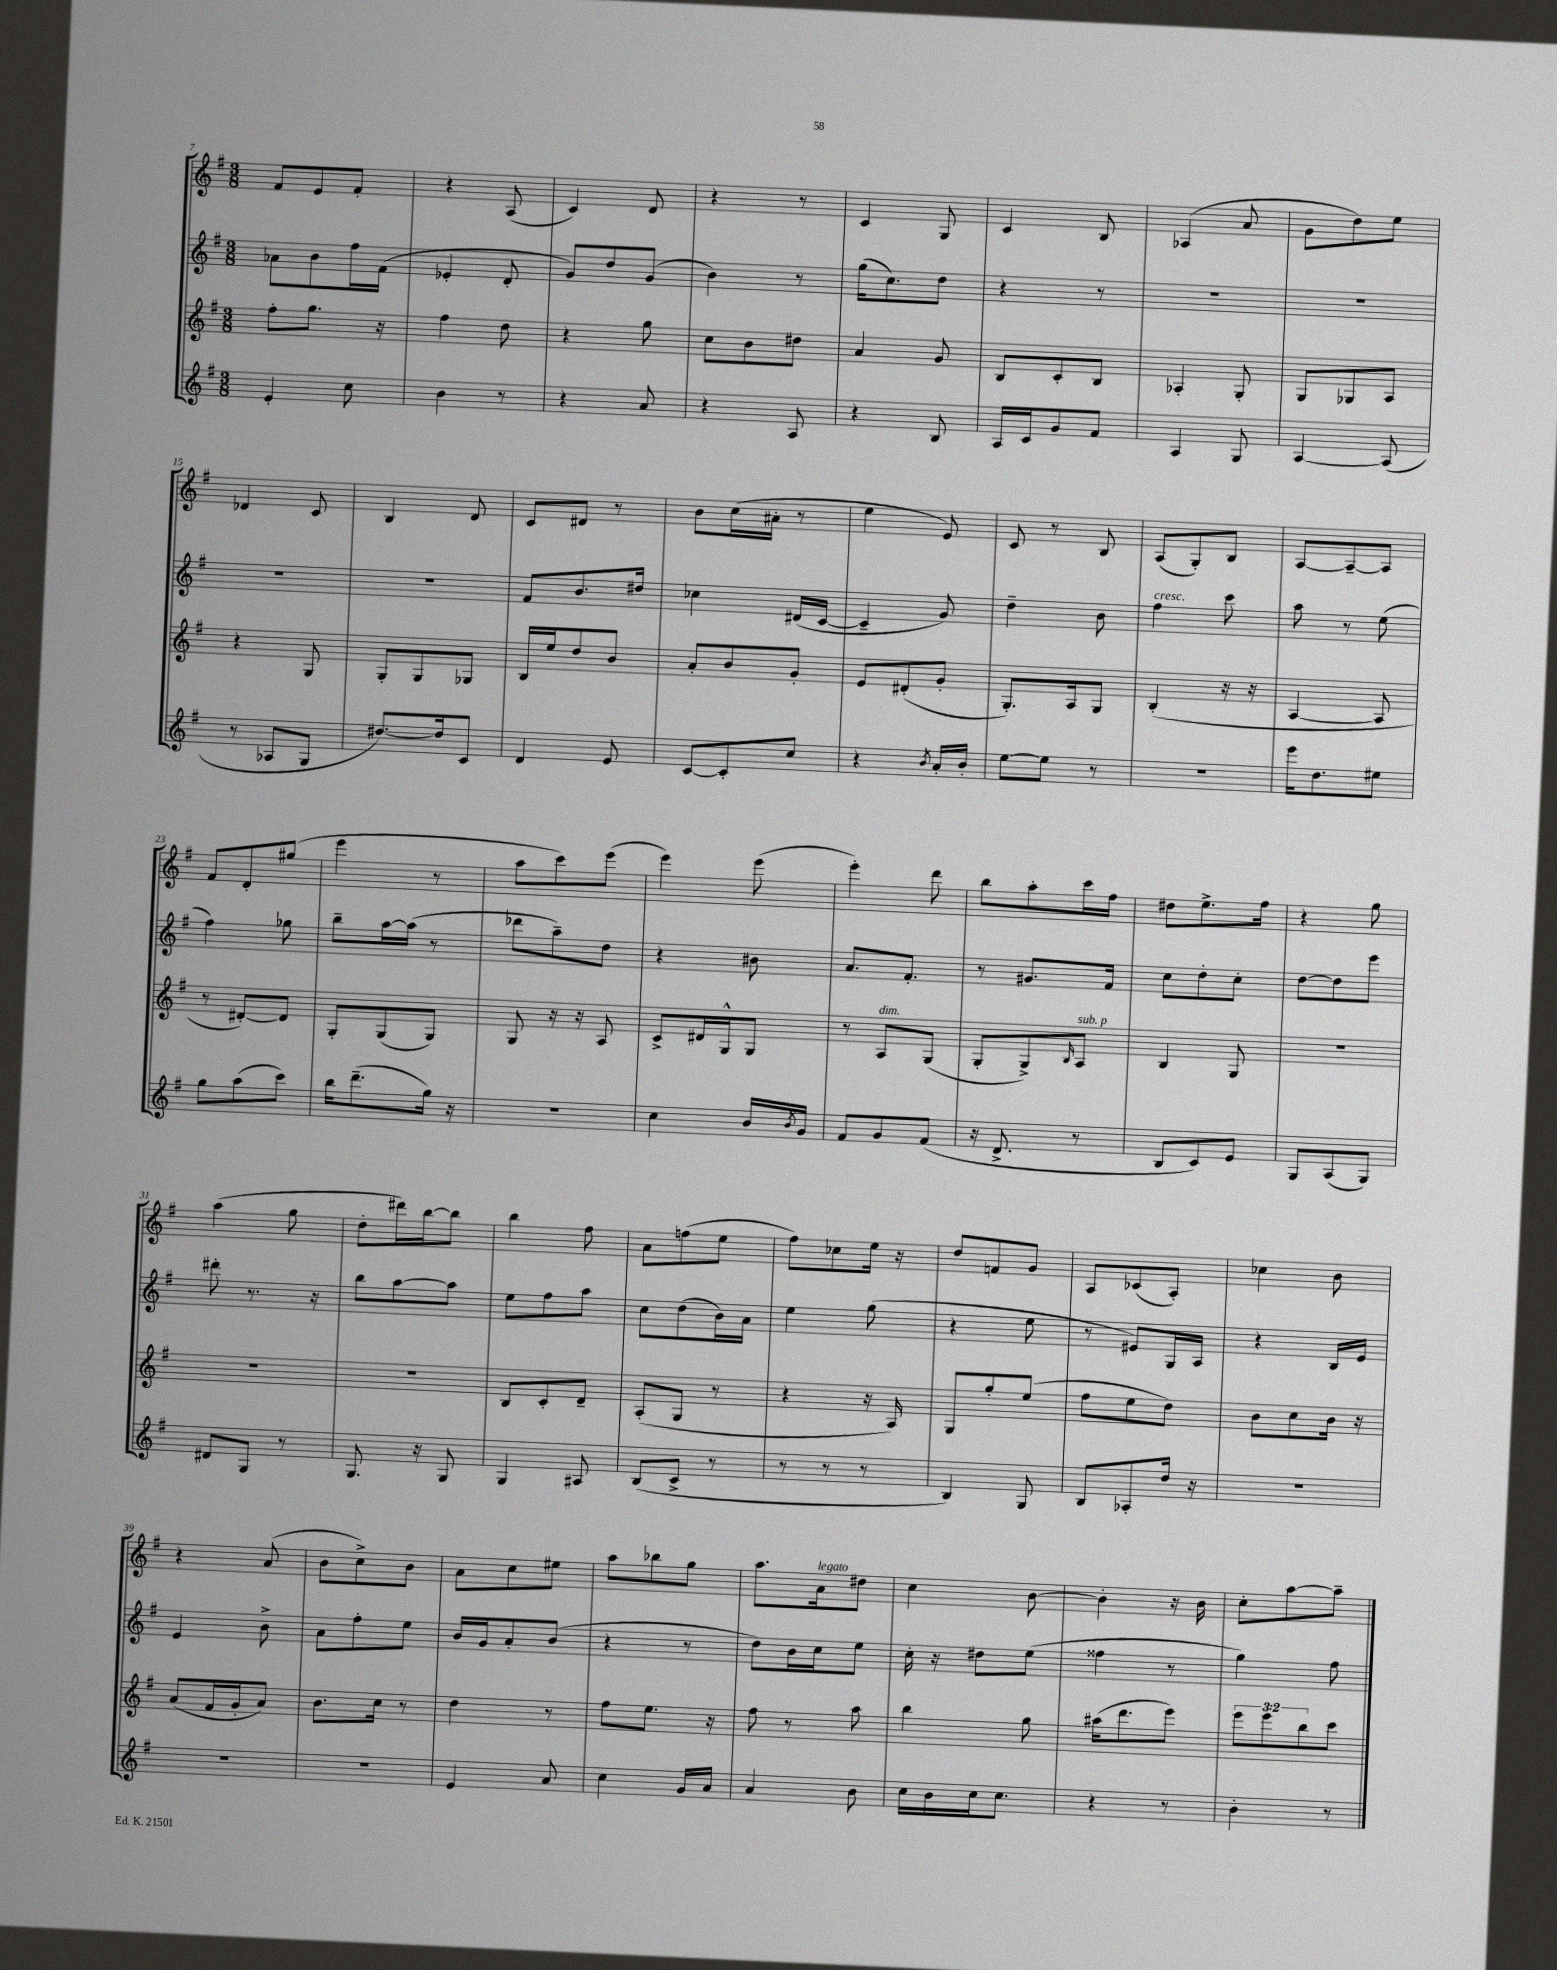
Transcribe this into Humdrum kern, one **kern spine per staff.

**kern	**kern	**kern	**kern
*staff4	*staff3	*staff2	*staff1
*clefG2	*clefG2	*clefG2	*clefG2
*k[f#]	*k[f#]	*k[f#]	*k[f#]
*M3/8	*M3/8	*M3/8	*M3/8
4e'	8ff#'	8a-	8f#
.	8.gg	8b	8e
8cc	.	16ff#	8f#'
.	16r	(16f#	.
=	=	=	=
4b	4ff#	4e-'	4r
8r	8dd	8d'	(8A
=	=	=	=
4r	4r	8g)	4c)
.	.	8dd	.
8a	8gg	(8g	8d
=	=	=	=
4r	8cc	4b)	4r
.	8b	.	.
8A	8dd#	8r	8r
=	=	=	=
4r	4a	(16gg	4c
.	.	8.cc)	.
8B	8g	8dd	8G
=	=	=	=
16A	8B	4r	4c
16c	.	.	.
8g	8c'	.	.
8f#	8B	8r	8B
=	=	=	=
4A	4A-'	4.r	(4A-
8G	8G'	.	8a
=	=	=	=
[4A	8G	4.r	8g
.	8G-	.	8dd)
(8A]	8A	.	8ee
=	=	=	=
8r	4r	4.r	4d-
8A-	.	.	.
8G	8G	.	8c
=	=	=	=
[8.dd#)	8G'	4.r	4B
.	8G	.	.
16dd#]	.	.	.
8c	8G-	.	8d
=	=	=	=
4d	16B	8f#	8c
.	16ee	.	.
.	8dd	8.b	8d#
8e	8b	.	8r
.	.	16dd#	.
=	=	=	=
[8c	8a'	4cc-	8b
8c']	8b	.	(16cc
.	.	.	16a#'
8cc	8g'	(16d#	8r
.	.	[16c	.
=	=	=	=
4r	8e	4c~]	4ee
.	(8d#'	.	.
8qb	.	.	.
16a'	8g'	8g)	8e)
16b'	.	.	.
=	=	=	=
[8ee	8.G')	4dd~	8c
8ee]	.	.	8r
.	16A	.	.
8r	8G	8b	8B
=	=	=	=
4.r	(4B'	4ff#	(8A
.	.	.	8G')
.	16r	8ccc	8B
.	16r	.	.
=	=	=	=
16eee	[4A	8aa	[8A
8.dd	.	.	.
.	.	8r	8A~_
8ee#	8A]	(8ee	8A]
=	=	=	=
8gg	8r	4ff#)	8f#
(8aa	[8d#')	.	8d'
8ccc)	8d#]	8gg-	(8gg#
=	=	=	=
16bb	8G'	8bb~	4eee
(8.ddd~	.	.	.
.	(8G	[16aa	.
.	.	(16aa]	.
16gg)	8G)	8r	8r
16r	.	.	.
=	=	=	=
4.r	8G	8ddd-	8aa
.	16r	8aa~)	8ccc)
.	16r	.	.
.	8A	8dd	(8eee
=	=	=	=
4cc	8c^	4r	4eee)
.	16d#	.	.
.	16G^^	.	.
16b	8G	8b#	(8eee
8qb	.	.	.
16g	.	.	.
=	=	=	=
8f#	8r	8.a	4eee')
8g	8A	.	.
.	.	8.f#'	.
(8f#	(8G	.	8ddd
=	=	=	=
16r	8G'	8r	8bb
8.d^	.	.	.
.	8G^)	8.g#	8aa'
.	16qqB	.	.
8r	8A	.	16ccc
.	.	16f#	16ff#
=	=	=	=
8B	4B	8cc	8dd#
8c)	.	8dd'	8.ee^
8e	8G	8cc'	.
.	.	.	16ff#
=	=	=	=
8G	4.r	[8dd	4r
(8A	.	8dd]	.
8G)	.	8eee	8gg
=	=	=	=
8d#	4.r	8ddd#'	(4aa
8G	.	8.r	.
8r	.	.	8gg
.	.	16r	.
=	=	=	=
8.G	4.r	8bb	8dd'
.	.	[8aa	16ddd#)
16r	.	.	[16bb
8G	.	8aa]	8bb]
=	=	=	=
4G	8B	8ee	4bb
.	8c'	8ff#	.
8A#	8d~	8aa	8ff#
=	=	=	=
(8B	(8A'	8cc	8a
8c^	8G	(8dd	(8ff
8r	8r	16b)	8ee
.	.	16a	.
=	=	=	=
8r	4r	4ee	8ff#)
8r	.	.	8cc-
8r	16r	(8gg	16ee
.	16A)	.	16r
=	=	=	=
4B)	8G	4r	8dd
.	8gg'	.	8f
8G	(8ee	8ee	8g
=	=	=	=
8B	8ff#	8r	8A
8A-'	8ee	8e#)	(8c-
16dd	8dd)	16G	8A')
16r	.	16A	.
=	=	=	=
4.r	8b	4r	4cc-
.	8cc	.	.
.	16b	16B	8b
.	16r	16e	.
=	=	=	=
4.r	(8a	4e	4r
.	16f#	.	.
.	16g'	.	.
.	8a)	8b^	(8a
=	=	=	=
4.r	8.b	8a	8b
.	.	8ff#'	8cc^)
.	16cc	.	.
.	8r	8ee	8b
=	=	=	=
4e	4dd	16b	8a
.	.	16g	.
.	.	8a'	8cc
8a	8r	(8b	8ee#
=	=	=	=
4cc	8ff#	4r	8aa
.	8.ee	.	8bb-
16g	.	8r	8gg
16a	16r	.	.
=	=	=	=
4a	8ff#	8dd)	8.aa
.	8r	16b	.
.	.	16cc	16a
8b	8aa	8ee	8dd#
=	=	=	=
16cc	4bb	16cc'	4cc
16b	.	16r	.
16cc	.	8dd#	.
8.cc	.	.	.
.	8gg	(8ee	[8b
=	=	=	=
4r	(16aa#	4ff##	4b']
.	8.ddd	.	.
8r	8eee)	8r	16r
.	.	.	16b
=	=	=	=
4b'	12eee	4gg)	8cc'
.	12eee	.	.
.	.	.	[8aa
.	12bb	.	.
8r	8ccc	8ff#	8aa~]
==	==	==	==
*-	*-	*-	*-
